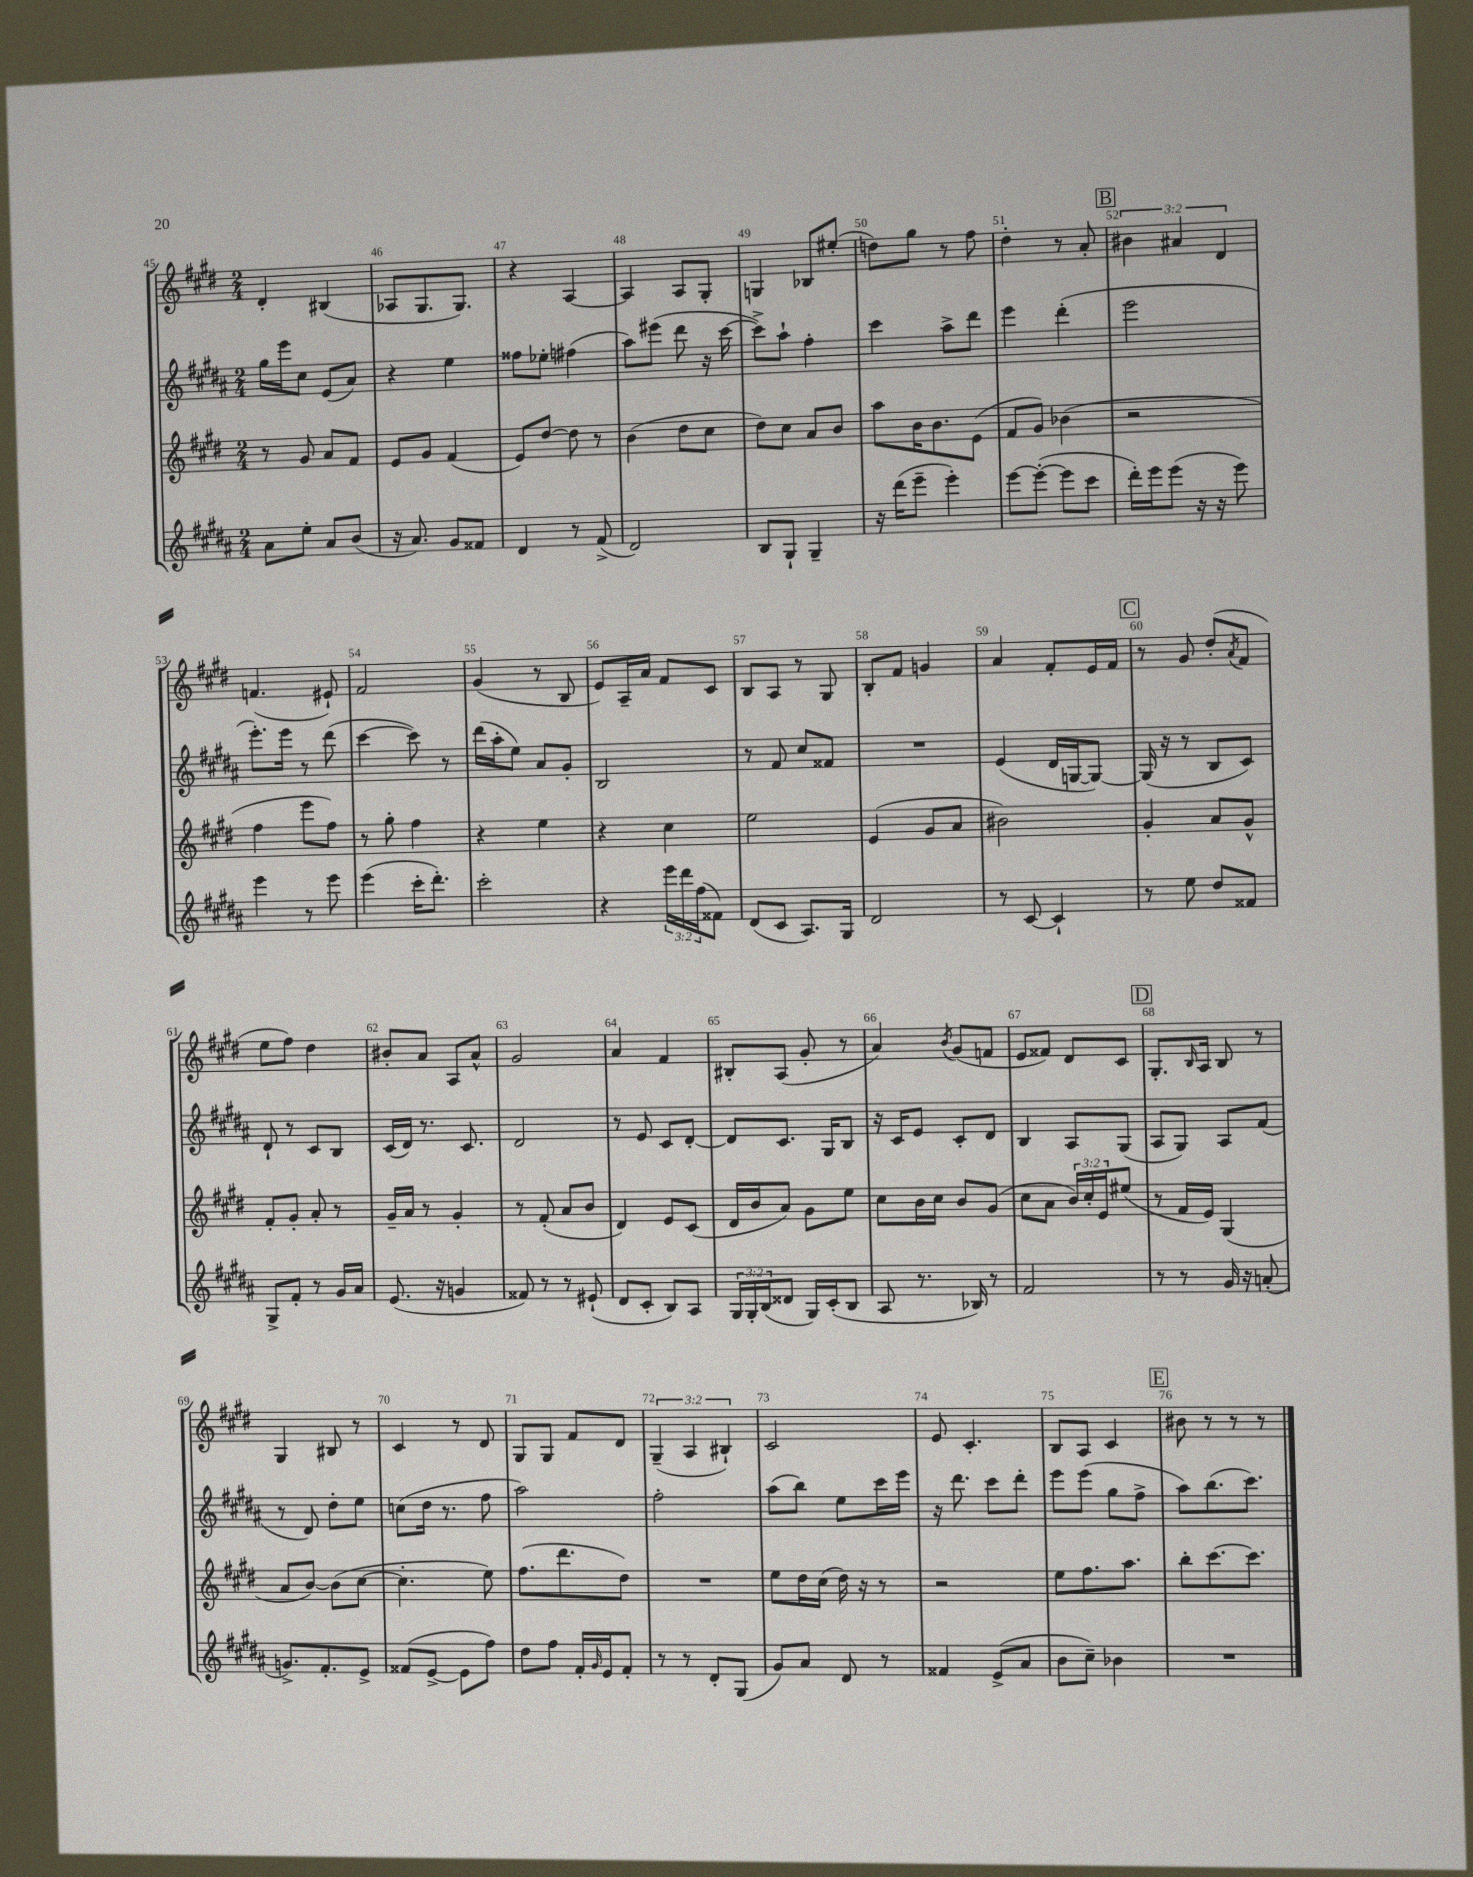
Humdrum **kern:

**kern	**kern	**kern	**kern
*staff4	*staff3	*staff2	*staff1
*clefG2	*clefG2	*clefG2	*clefG2
*k[f#c#g#d#a#]	*k[f#c#g#d#]	*k[f#c#g#d#a#]	*k[f#c#g#d#]
*M2/4	*M2/4	*M2/4	*M2/4
8a#	8r	16gg#	4d#'
.	.	16eee	.
8ee'	8g#	8cc#	.
8a#	8a	(8e	(4B#
(8b	8f#	8a#)	.
=	=	=	=
16r	8e	4r	8A-
8.a#)	.	.	.
.	8g#	.	8.G#
8g#	(4f#	4ee	.
.	.	.	8.G#)
8f##	.	.	.
=	=	=	=
4d#	8e)	8ff##	4r
.	[8dd#	8ee-'	.
8r	8dd#]	(4ff#	[4A
(8f#^	8r	.	.
=	=	=	=
2d#)	(4b	8aa#)	4A]
.	.	(8eee#	.
.	8dd#	8ddd#	8A
.	8cc#	16r	8G#'
.	.	[16ccc#	.
=	=	=	=
8B	8dd#)	8ccc#^])	4G
8G#`	8cc#	8aa#`	.
4G#~	8a	4ff#'	8B-
.	8b	.	(8ee#'
=	=	=	=
16r	8aa	4ccc#	8dd)
(16ddd#	.	.	.
8eee~	16b	.	8gg#
.	8.b	.	.
4eee')	.	8aa#^	8r
.	(8e	8ddd#	8ff#
=	=	=	=
[8eee	8f#	4eee	4dd#'
(8eee'_	8g#)	.	.
8eee]	(4b-	(4ddd#'	8r
8ccc#	.	.	8a'
=	=	=	=
16ddd#')	2r	2eee	6b#
16eee	.	.	.
(8eee	.	.	.
.	.	.	6a#
16r	.	.	.
16r	.	.	.
.	.	.	6d#
8eee)	.	.	.
=	=	=	=
4eee	4ff#	8.eee')	(4.f
.	.	16eee	.
8r	8eee	8r	.
8eee	8ff#)	(8ddd#	8e#`)
=	=	=	=
(4eee	8r	[4ccc#	2f#
.	8gg#'	.	.
16ccc#'	4ff#	8ccc#])	.
8.ddd#')	.	.	.
.	.	8r	.
=	=	=	=
2ccc#'	4r	(16ddd#	(4g#
.	.	16aa#'	.
.	.	8ee)	.
.	4ee	8a#	8r
.	.	8g#'	8B
=	=	=	=
4r	4r	2B	8e)
.	.	.	16A~
.	.	.	16a
24eee	4cc#	.	8f#
24ddd#	.	.	.
(24ff#	.	.	.
8f##)	.	.	8c#
=	=	=	=
(8d#	2ee	8r	8B
8c#	.	8f#	8A
8.A#)	.	8cc#	8r
.	.	8f##	8G#
16G#	.	.	.
=	=	=	=
2d#	(4e	2r	8B'
.	.	.	8f#
.	8g#	.	4g
.	8a	.	.
=	=	=	=
8r	2b#)	(4e	4a
[8c#	.	.	.
4c#`]	.	16d#	8f#'
.	.	[16G	.
.	.	8G_)	16e
.	.	.	16f#
=	=	=	=
8r	4g#'	(16G]	8r
.	.	16r	.
8ee	.	8r	8g#
8dd#	8a	8B	(8dd#'
.	.	.	8qa
8f##	8g#^^	8c#)	8f#
=	=	=	=
8G#^	8f#'	8d#`	8ee
8f#'	8g#'	8r	8ff#)
8r	8a'	8c#	4dd#
16g#	8r	8B	.
16a#	.	.	.
=	=	=	=
(8.e	16g#~	(16c#	8b#'
.	16a	16d#)	.
.	8r	8.r	8a
16r	.	.	.
4g	4g#'	.	8A
.	.	8.c#	.
.	.	.	8a^^
=	=	=	=
8f##)	8r	2d#	2g#
8r	(8f#'	.	.
8r	8a	.	.
(8e#`	8b	.	.
=	=	=	=
8d#	4d#)	8r	4a
8c#'	.	8e	.
8B)	8e	8c#	4f#
8A#	(8c#	[8d#'	.
=	=	=	=
24G#	16d#	8d#]	8B#'
24G#'	.	.	.
.	16b	.	.
(24B	.	.	.
8d##	8a)	8.c#	(8A
16G#)	8g#	.	8g#'
(16c#'	.	16G#	.
8B	8ee	8B	8r
=	=	=	=
8A#	8cc#	16r	4a)
.	.	16c#	.
8.r	16b	8e	.
.	16cc#	.	.
.	.	.	8qb
.	8b	8c#'	(8g#
16B-)	.	.	.
8r	(8g#	8d#	8f
=	=	=	=
2f#	8cc#	4B	8e
.	8a	.	8f##)
.	24b)	8A#	8d#
.	24cc#'	.	.
.	24e	.	.
.	(8ee#	(8G#	8c#
=	=	=	=
8r	8r	8A#	8.G#'
8r	16f#	8G#)	.
.	.	.	16qqB
.	16e)	.	16A
16g#	(4G#	8A#	8B
16r	.	.	.
(8a'	.	(8f#	8r
=	=	=	=
8.g^)	8a	8r	4G#
.	[8b)	8d#)	.
8.f#'	.	.	.
.	(8b]	8dd#'	8B#
8e^	[8cc#	8ee	8r
=	=	=	=
(8f##	4.cc#']	(8cc	4c#
[8e^	.	16dd#	.
.	.	8.r	.
8e]	.	.	8r
8ff#)	8ee)	8ff#	8d#
=	=	=	=
8dd#	(8.ff#	2aa#)	8G#
8ff#	.	.	8G#
.	8.ddd#	.	.
16f#'	.	.	8f#
16qqg#	.	.	.
16e	.	.	.
8f#'	8dd#)	.	8d#
=	=	=	=
8r	2r	2ff#'	(6G#~
8r	.	.	.
.	.	.	6A
8d#'	.	.	.
.	.	.	6B#`)
(8G#	.	.	.
=	=	=	=
8g#)	8ee	(8aa#	2c#
8a#	16dd#	8bb)	.
.	(16cc#	.	.
8d#	16dd#)	8ee	.
.	16r	.	.
8r	8r	16ccc#	.
.	.	16eee	.
=	=	=	=
4f##	2r	16r	8e
.	.	8.ddd#	.
.	.	.	4.c#'
(8e^	.	8ccc#	.
8a#	.	8ddd#'	.
=	=	=	=
8b	8ee	8eee	8B
8cc#~)	8.ff#	(8eee	8A
4b-	.	8gg#	4c#
.	8.aa	.	.
.	.	8ff#^	.
=	=	=	=
2r	8bb'	8aa#)	8b#
.	[8.ccc#	(8.bb	8r
.	.	.	8r
.	8.ccc#]	8.ccc#)	.
.	.	.	8r
==	==	==	==
*-	*-	*-	*-
